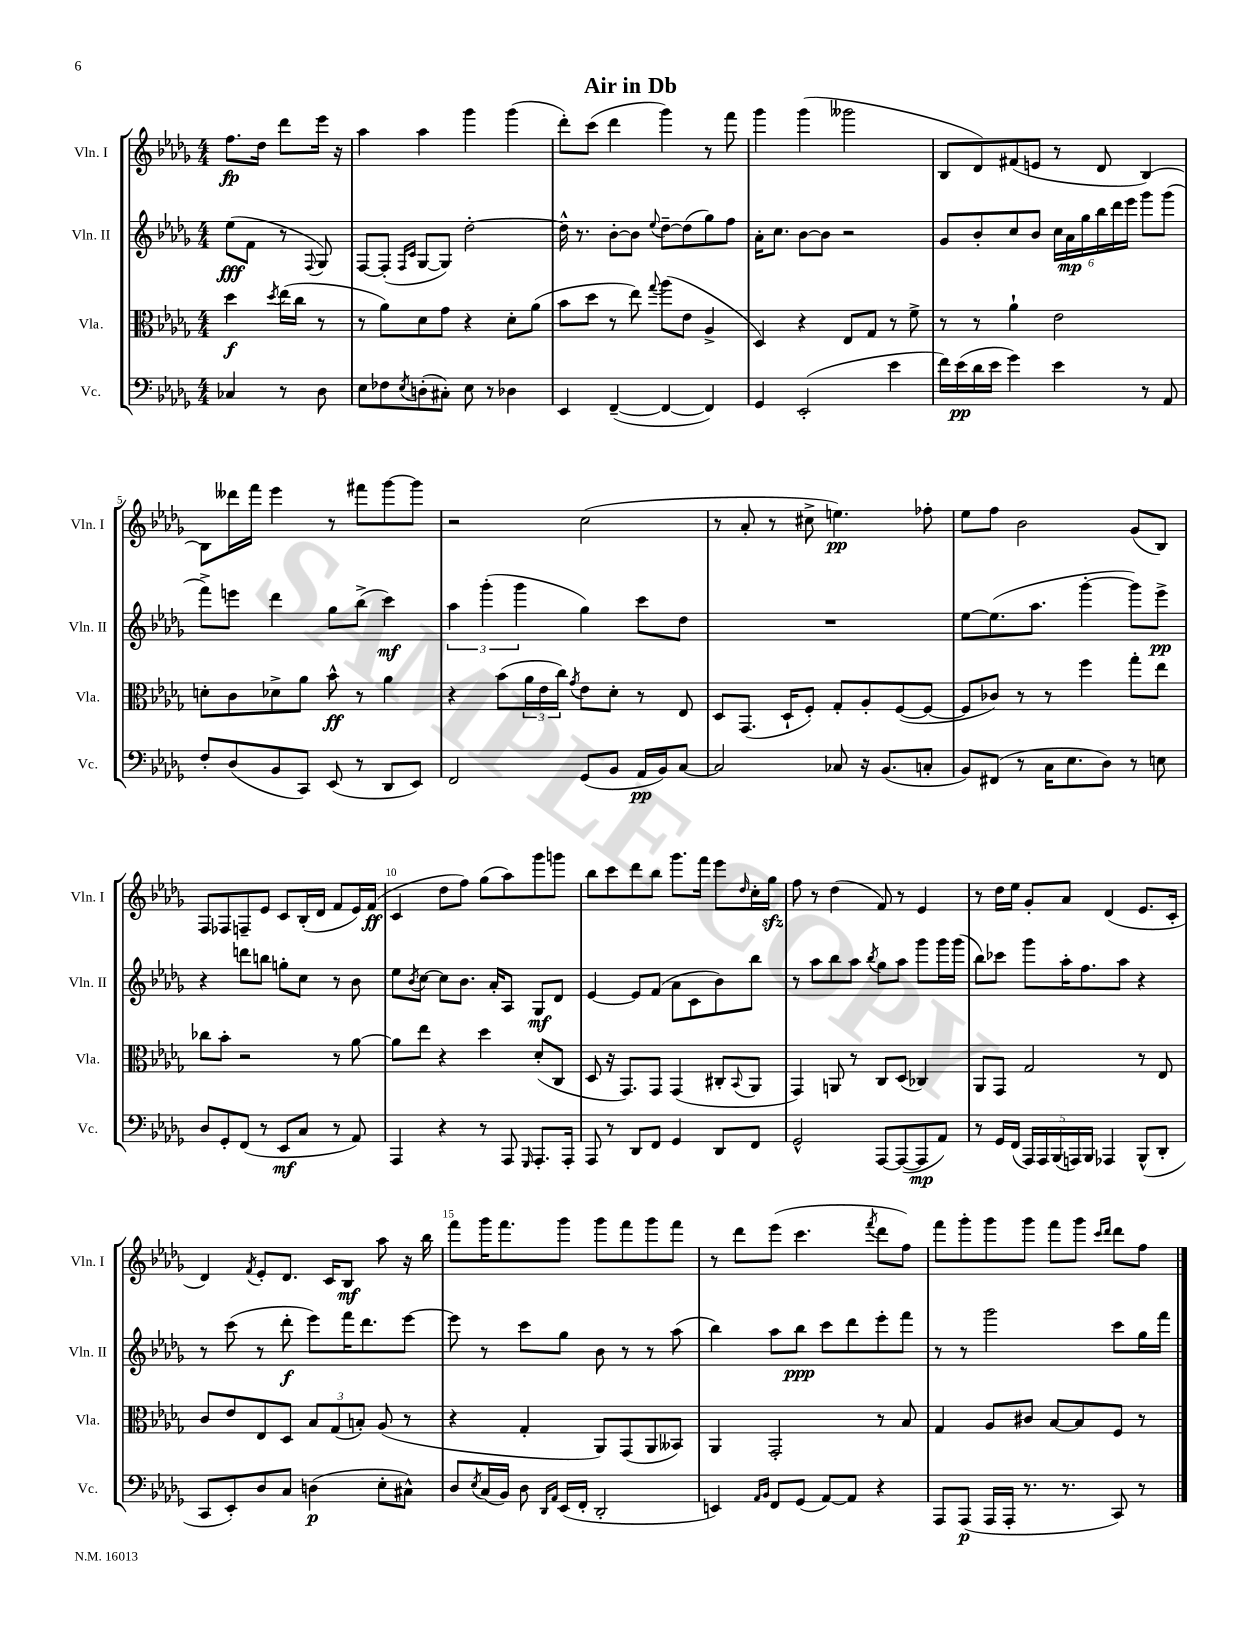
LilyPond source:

\header { title = "Air in Db" }
<<
\new StaffGroup <<
\new Staff = "s0" \with { instrumentName = "Vln. I" shortInstrumentName = "Vln. I" } {
    \clef treble \key des \major \numericTimeSignature \time 4/4 \partial 2
    f''8.\fp des''16 des'''8 ees'''16 r16 |
    aes''4 aes''4 ges'''4 ges'''4( |
    des'''8-.) c'''8( des'''4 ges'''4) r8 f'''8 |
    ges'''4 ges'''4( geses'''2 |
    bes8 des'8) fis'8( e'8 r8 des'8 bes4~) |
    bes8 deses'''16 f'''16 ees'''4 r8 fis'''8 ges'''8~ ges'''8 |
    r2 c''2( |
    r8 aes'8-. r8 cis''8-> e''4.\pp) fes''8-. |
    ees''8 f''8 bes'2 ges'8( bes8) |
    f8 fes8 f8-- ees'8 c'8 bes16-.( des'16 f'8 ees'16) f'16\ff( |
    c'4 des''8 f''8) ges''8( aes''8) ges'''8 g'''8 |
    bes''8 c'''8 des'''8 bes''8 ges'''8. f'''16 ees'''8 \grace { des''16 } c''16-. ges''16\sfz |
    f''8 r8 des''4( f'8) r8 ees'4 |
    r8 des''16 ees''16 ges'8-. aes'8 des'4( ees'8. c'16-. |
    des'4) \acciaccatura { f'8 } ees'8-. des'8. c'16 bes8\mf aes''8 r16 bes''16 |
    f'''8 ges'''16 f'''8. ges'''8 ges'''8 f'''8 ges'''8 f'''8 |
    r8 des'''8 ees'''8( c'''4. \acciaccatura { f'''8 } des'''8 f''8) |
    f'''8 ges'''8-. ges'''8 ges'''8 f'''8 ges'''8 \grace { c'''16 des'''16 } des'''8 f''8 \bar "|." |
}
\new Staff = "s1" \with { instrumentName = "Vln. II" shortInstrumentName = "Vln. II" } {
    \clef treble \key des \major \numericTimeSignature \time 4/4 \partial 2
    ees''8\fff( f'8 r8 \appoggiatura { f8 } ges8) |
    f8~ f8-.( \grace { f16 c'16 } ges8~ ges8) des''2~-. |
    des''16-^ r8. bes'8~-. bes'8 \appoggiatura { ees''8 } des''8~-- des''8( ges''8) f''8 |
    aes'16-. c''8. bes'8~ bes'8 r2 |
    ges'8 bes'8-. c''8 bes'8 \tuplet 6/4 { c''16 aes'16\mp ges''16 bes''16 des'''16 ees'''16 } ges'''8 ges'''8( |
    f'''8->) e'''8 des'''4 ges''8 bes''8->( c'''4\mf) |
    \tuplet 3/2 { aes''4 ges'''4-.( ges'''4 } ges''4) c'''8 des''8 |
    R1 |
    ees''8~ ees''8.( aes''8. ges'''4~-. ges'''8) ees'''8->\pp |
    r4 d'''8 b''8 g''8-. c''8 r8 bes'8 |
    ees''8 \acciaccatura { bes'8 } c''8~ c''8 bes'8. aes'16-. aes8 ges8\mf des'8 |
    ees'4~ ees'8 f'8( aes'8 c'8 bes'8) bes''8 |
    r8 aes''8 bes''8 aes''8 \acciaccatura { bes''8 } ges''8 aes''8 ges'''8 ges'''16 ges'''16( |
    bes''8) ces'''8 ges'''8 aes''16-. f''8. aes''8 r4 |
    r8 c'''8( r8 des'''8-.\f ees'''8) f'''16 des'''8. ees'''8~ |
    ees'''8 r8 c'''8 ges''8 bes'8 r8 r8 aes''8( |
    bes''4) aes''8 bes''8\ppp c'''8 des'''8 ees'''8-. f'''8 |
    r8 r8 ges'''2 c'''8 ges''16 f'''16 \bar "|." |
}
\new Staff = "s2" \with { instrumentName = "Vla." shortInstrumentName = "Vla." } {
    \clef alto \key des \major \numericTimeSignature \time 4/4 \partial 2
    des''4\f \acciaccatura { des''8 } ees''16( c''16 r8 |
    r8 aes'8) des'8 ges'8 r4 des'8-. aes'8( |
    bes'8 des''8 r8 ees''8) \appoggiatura { ges''8 } aes''8( ees'8 aes4-> |
    des4) r4 ees8 ges8 r8 f'8-> |
    r8 r8 aes'4-! ees'2 |
    d'8-. c'8 des'8-> aes'8 bes'8-^\ff r8 aes'4 |
    r4 bes'8( \tuplet 3/2 { aes'16 ees'16 c''16) } \acciaccatura { ges'8 } ees'8 des'8-. r8 ees8 |
    des8 ges,8.( des16-! f8-.) ges8-. aes8-. f8~( f8~ |
    f8 ces'8) r8 r8 f''4 ges''8-. ees''8 |
    ces''8 bes'8-. r2 r8 aes'8~ |
    aes'8 ees''8 r4 des''4 des'8-.( c8 |
    des8 r16 ges,8.) ges,8 ges,4( cis8-. \appoggiatura { bes,8 } aes,8 |
    ges,4) a,8 r8 c8 des8( ces4) |
    aes,8 ges,8 ges2 r8 ees8 |
    c'8 ees'8 ees8 des8 \tuplet 3/2 { bes8 ges8( b8-.) } aes8( r8 |
    r4 ges4-. aes,8) ges,8( aes,8 beses,8) |
    aes,4 ges,2-. r8 bes8 |
    ges4 aes8 cis'8 bes8~ bes8 f8 r8 \bar "|." |
}
\new Staff = "s3" \with { instrumentName = "Vc." shortInstrumentName = "Vc." } {
    \clef bass \key des \major \numericTimeSignature \time 4/4 \partial 2
    ces4 r8 des8 |
    ees8 fes8 \acciaccatura { ees8 } d8-.( cis8-.) ees8 r8 des4 |
    ees,4 f,4~--( f,4~ f,4) |
    ges,4 ees,2-.( ees'4 |
    f'16) ees'16\pp( des'16 ees'16 ges'4) ees'4 r8 aes,8 |
    f8-. des8( bes,8 c,8) ees,8( r8 des,8 ees,8) |
    f,2 ges,8( bes,8 aes,16\pp bes,16) c8~ |
    c2 ces8 r16 bes,8.( c8-. |
    bes,8) fis,8( r8 c16 ees8. des8) r8 e8 |
    des8 ges,8-. f,8( r8 ees,8\mf c8 r8 aes,8) |
    aes,,4 r4 r8 aes,,8 \grace { ges,,16 } aes,,8.-. aes,,16-. |
    aes,,8 r8 des,8 f,8 ges,4 des,8 f,8 |
    ges,2-^ aes,,8~ aes,,8~( aes,,8\mp aes,8) |
    r8 ges,16 f,16( \tuplet 5/4 { aes,,16) aes,,16 bes,,16( a,,16) bes,,16 } aes,,4 bes,,8-^( des,8-. |
    c,8 ees,8-.) des8 c8 d4\p( ees8-. cis8-^) |
    des8 \acciaccatura { ees8 } c16( bes,16) des8 \grace { des,16 aes,16 } ees,16( f,16-. des,2-. |
    e,4) \grace { aes,16 bes,16 } f,8 ges,8( aes,8~) aes,8 r4 |
    aes,,8 aes,,8\p( aes,,16 aes,,16-. r8. r8. c,8) r8 \bar "|." |
}
>>
>>
\layout { \context { \Score \override BarNumber.break-visibility = ##(#f #t #t) barNumberVisibility = #(every-nth-bar-number-visible 5) } }
